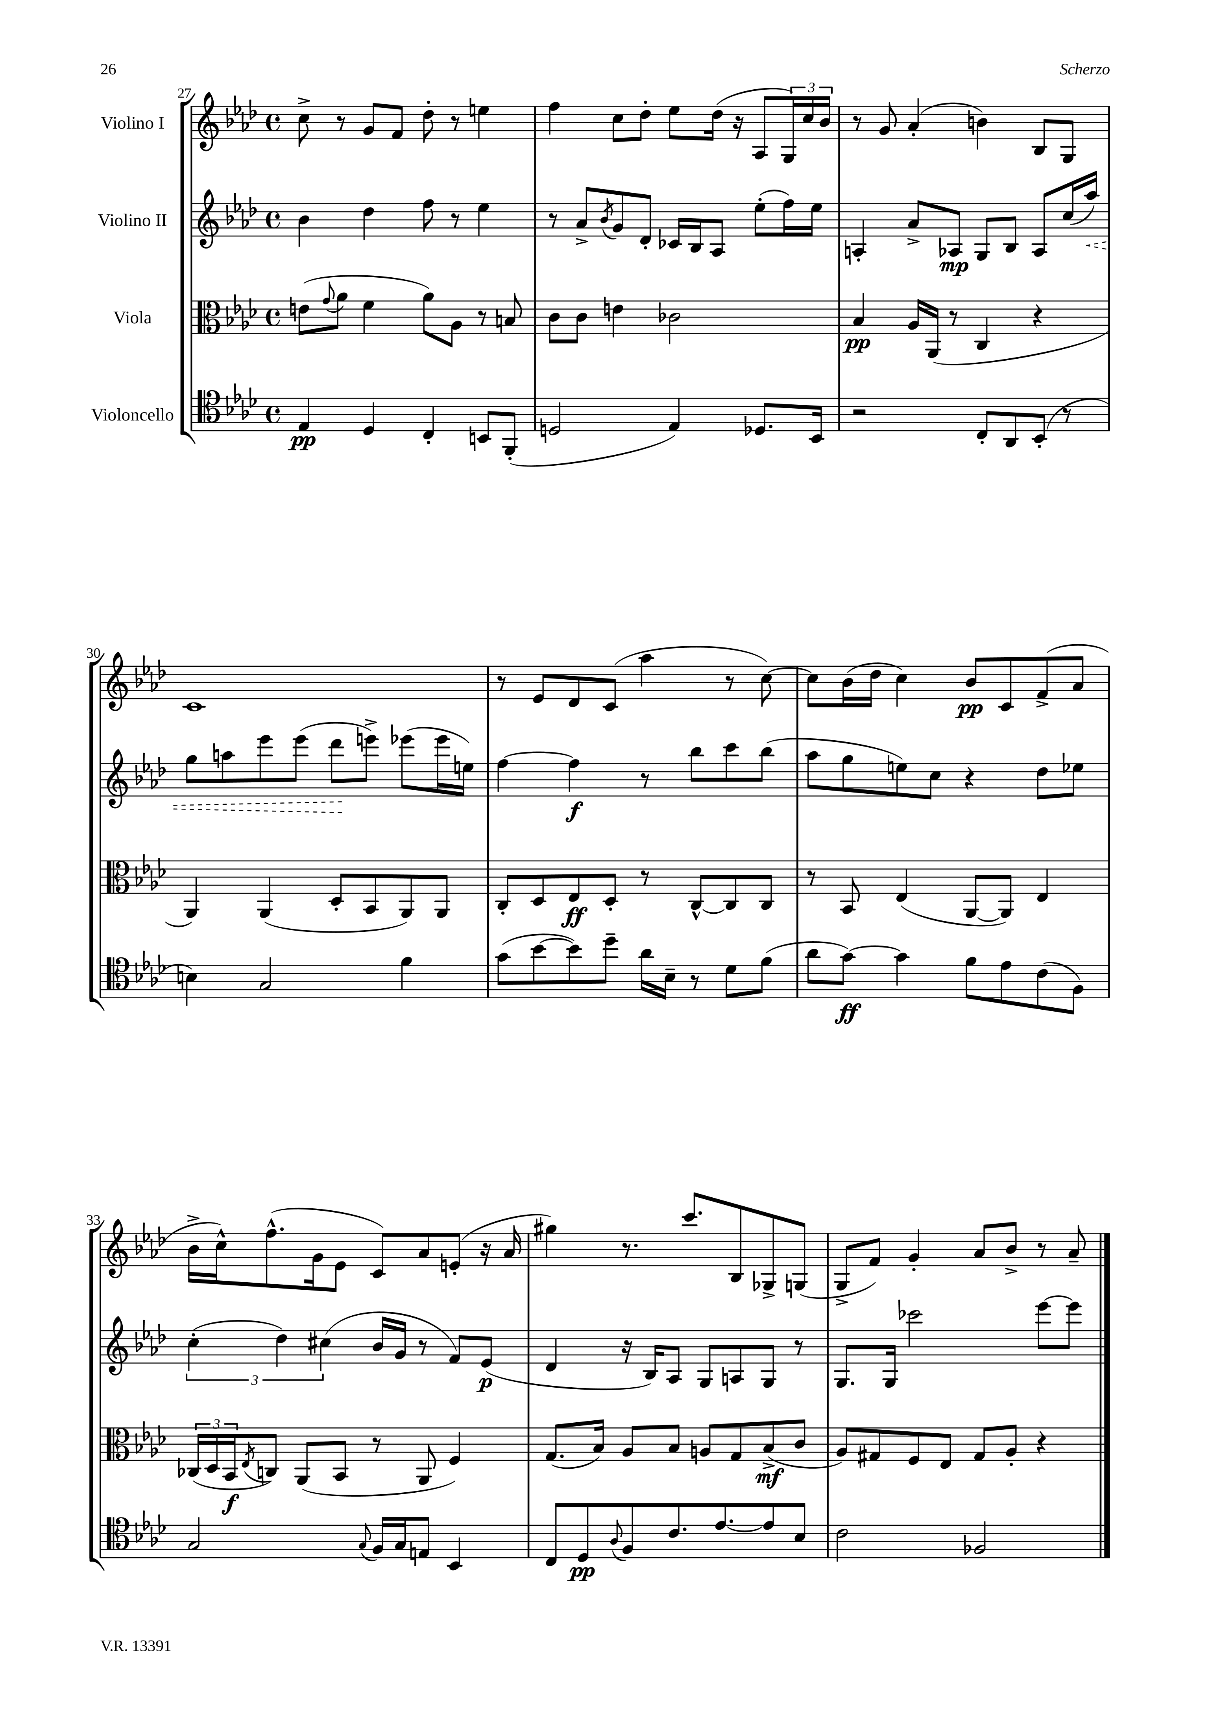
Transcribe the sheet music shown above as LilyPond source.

<<
\new StaffGroup <<
\new Staff = "s0" \with { instrumentName = "Violino I" } {
    \clef treble \key aes \major \defaultTimeSignature \time 4/4
    c''8-> r8 g'8 f'8 des''8-. r8 e''4 |
    f''4 c''8 des''8-. ees''8 des''16( r16 aes8 \tuplet 3/2 { g16) c''16 bes'16 } |
    r8 g'8 aes'4-.( b'4) bes8 g8 |
    c'1 |
    r8 ees'8 des'8 c'8( aes''4 r8 c''8~) |
    c''8 bes'16( des''16 c''4) bes'8\pp c'8 f'8->( aes'8 |
    bes'16-> c''16-^) f''8.-^( g'16 ees'8 c'8) aes'8 e'8-.( r16 aes'16 |
    gis''4) r8. c'''8. bes8 ges8-> g8( |
    g8-> f'8) g'4-. aes'8 bes'8-> r8 aes'8-- \bar "|." |
}
\new Staff = "s1" \with { instrumentName = "Violino II" } {
    \clef treble \key aes \major \defaultTimeSignature \time 4/4
    bes'4 des''4 f''8 r8 ees''4 |
    r8 aes'8-> \acciaccatura { bes'8 } g'8 des'8-. ces'16 bes16 aes8 ees''8-.( f''16) ees''16 |
    a4-. aes'8-> aes8\mp g8 bes8 aes8 c''16( \once \override Hairpin.style = #'dashed-line aes''16\<) |
    g''8 a''8 ees'''8 ees'''8( des'''8\! e'''8->) ees'''8( ees'''16 e''16) |
    f''4~ f''4\f r8 bes''8 c'''8 bes''8( |
    aes''8 g''8 e''8) c''8 r4 des''8 ees''8 |
    \tuplet 3/2 { c''4-.( des''4) cis''4( } bes'16 g'16 r8 f'8) ees'8\p( |
    des'4 r16 bes16) aes8 g8 a8 g8 r8 |
    g8. g16 ces'''2 ees'''8~ ees'''8 \bar "|." |
}
\new Staff = "s2" \with { instrumentName = "Viola" } {
    \clef alto \key aes \major \defaultTimeSignature \time 4/4
    e'8( \appoggiatura { g'8 } aes'8 f'4 aes'8) aes8 r8 b8 |
    c'8 c'8 e'4 ces'2 |
    bes4\pp aes16 aes,16( r8 c4 r4 |
    aes,4) aes,4( des8-. bes,8 aes,8) aes,8 |
    c8-. des8 ees8\ff des8-. r8 c8~-^ c8 c8 |
    r8 bes,8 ees4( aes,8~ aes,8) ees4 |
    \tuplet 3/2 { ces16( des16 bes,16\f } \acciaccatura { ees8 } c8) aes,8( bes,8 r8 aes,8 f4) |
    g8.( bes16) aes8 bes8 a8 g8 bes8->\mf( c'8 |
    aes8) gis8 f8 ees8 gis8 aes8-. r4 \bar "|." |
}
\new Staff = "s3" \with { instrumentName = "Violoncello" } {
    \clef tenor \key aes \major \defaultTimeSignature \time 4/4
    ees4\pp des4 c4-. b,8 f,8-.( |
    d2 ees4) des8. bes,16 |
    r2 c8-. aes,8 bes,8-.( r8 |
    b4) g2 f'4 |
    g'8( bes'8~ bes'8) des''8-- aes'16 bes16-- r8 des'8 f'8( |
    aes'8 g'8~\ff) g'4 f'8 ees'8 c'8( f8) |
    g2 \appoggiatura { g8 } f16 g16 e8 bes,4 |
    c8 des8\pp \appoggiatura { aes8 } f8 c'8. ees'8.~ ees'8 bes8 |
    c'2 fes2 \bar "|." |
}
>>
>>
\layout { \context { \Score currentBarNumber = #27 } }
